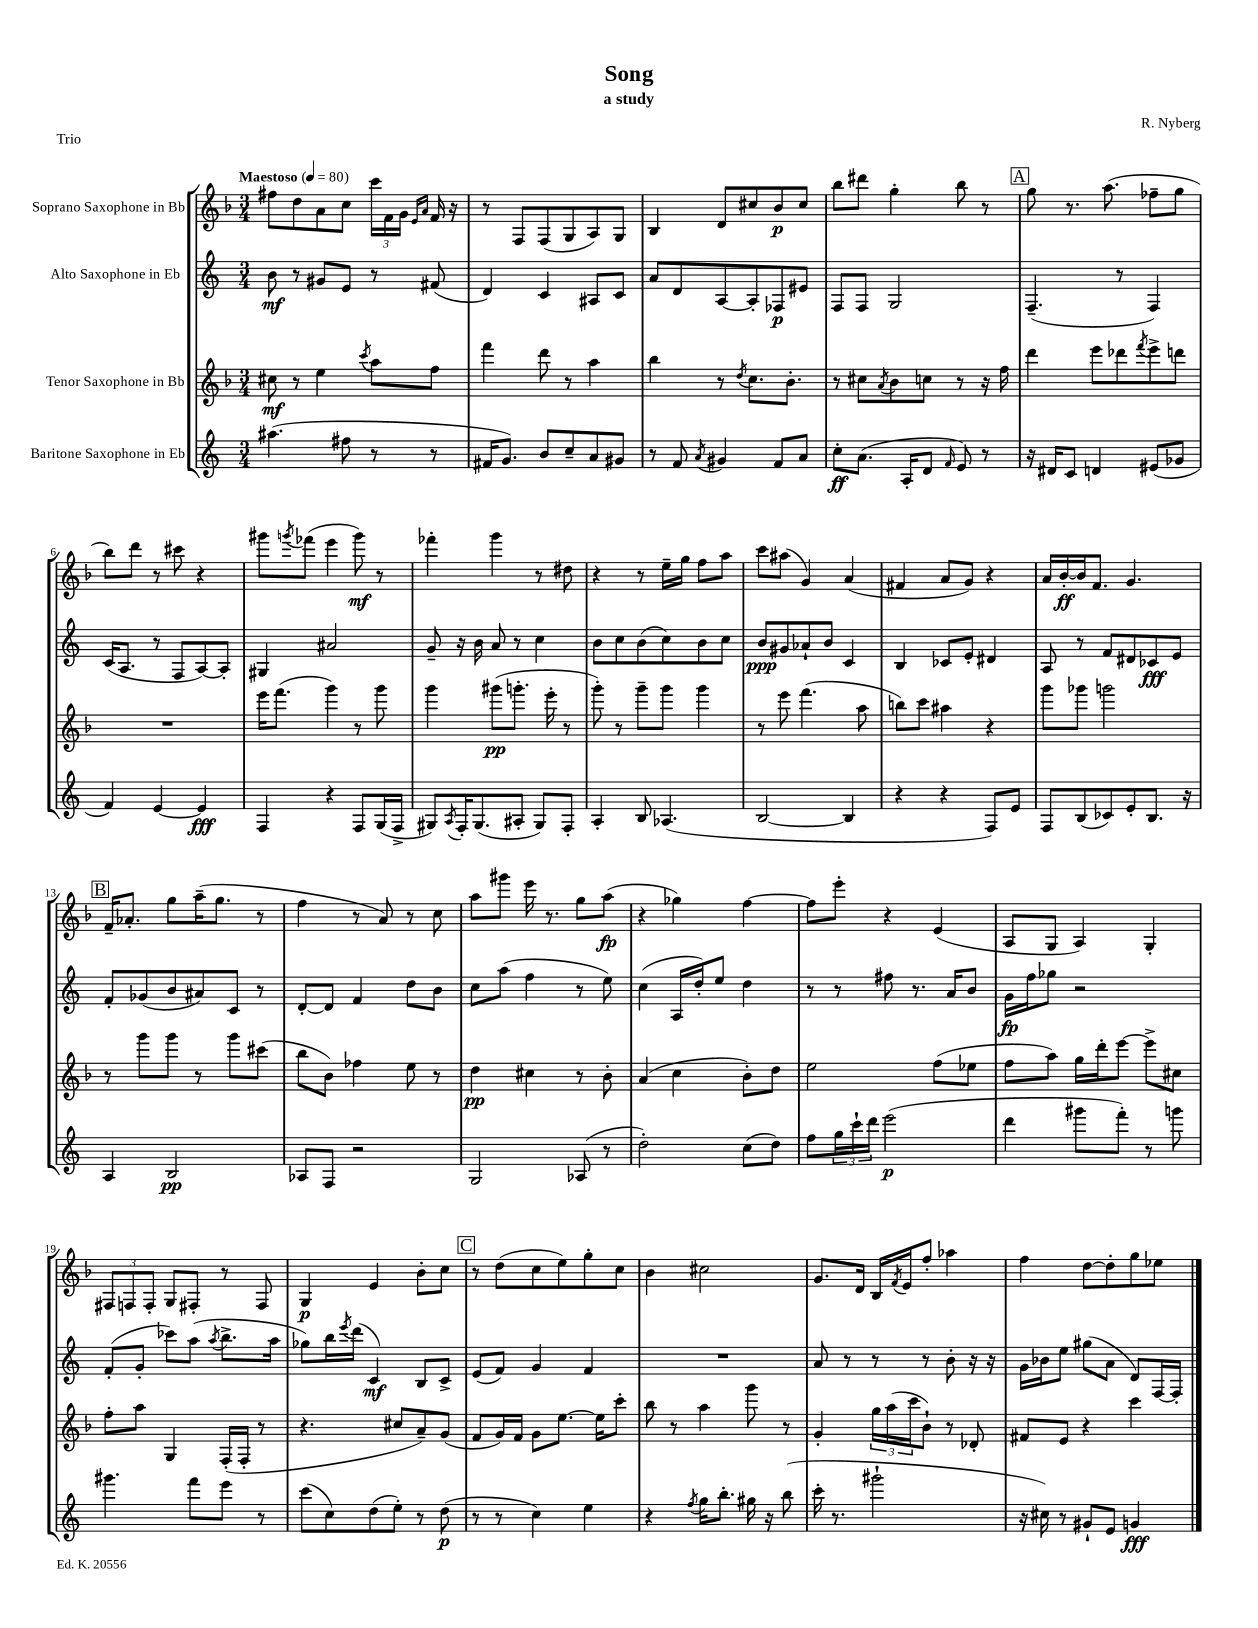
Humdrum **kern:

**kern	**kern	**kern	**kern
*staff4	*staff3	*staff2	*staff1
*clefG2	*clefG2	*clefG2	*clefG2
*k[]	*k[b-]	*k[]	*k[b-]
*M3/4	*M3/4	*M3/4	*M3/4
*MM80	*MM80	*MM80	*MM80
(4.aa#	8cc#	8b	8ff#
.	8r	8r	8dd
.	4ee	8g#	8a
8ff#	.	8e	8cc
.	8qccc	.	.
8r	8aa	8r	24ccc
.	.	.	24f
.	.	.	24g
.	.	.	16qqe
.	.	.	16qqa
8r	8ff	(8f#	16f
.	.	.	16r
=	=	=	=
16f#	4fff	4d)	8r
8.g)	.	.	.
.	.	.	8F
8b	8ddd	4c	(8F
8cc~	8r	.	8G
8a	4aa	8A#	8A)
8g#	.	8c	8G
=	=	=	=
8r	4bb-	8a	4B-
8f	.	8d	.
8qa	.	.	.
4g#	8r	[8A	8d
.	8qdd	.	.
.	8.cc	8A']	8cc#
8f	.	8F-	8b-
.	8.b-'	.	.
8a	.	8e#	8cc#
=	=	=	=
8cc'	8r	8F	8bb-
(8.a	8cc#	8F	8ddd#
.	8qa	.	.
.	8b-	2G	4gg'
16A'	.	.	.
8d	8cc	.	.
16qqf	.	.	.
8e)	8r	.	8bb-
8r	16r	.	8r
.	16ff	.	.
=	=	=	=
16r	4ddd	(4.F~	8gg
16d#	.	.	.
8c	.	.	8.r
4d	8eee	.	.
.	.	.	(8.aa
.	8ddd-	8r	.
.	8qfff	.	.
(8e#	8eee^	4F)	8ff-~
8g-	8ddd	.	8gg
=	=	=	=
4f)	2.r	(16c	8bb-)
.	.	8.A	.
.	.	.	8ddd
[4e	.	8r	8r
.	.	8F	8ccc#
4e]	.	[8A)	4r
.	.	8A']	.
=	=	=	=
4F	16eee	4G#	8ggg#
.	(8.fff	.	.
.	.	.	8qggg
.	.	.	(8fff-
4r	4ggg)	2a#	4eee
8F	8r	.	8ggg)
(16G	8ggg	.	8r
16F^	.	.	.
=	=	=	=
8G#)	4ggg	8g~	4fff-'
8qA	.	.	.
16F'	.	16r	.
(8.G#	.	16b	.
.	(8ggg#	8a	4ggg
8A#'	8.ggg'	8r	.
8G#)	.	4cc	8r
.	16eee'	.	.
8F'	8r	.	8dd#
=	=	=	=
4A'	8ggg')	8b	4r
.	8r	8cc	.
8B	8ggg~	(8b	8r
(4.A-	8ggg	8cc)	16ee~
.	.	.	16gg
.	4ggg	8b	8ff
.	.	8cc	8aa
=	=	=	=
[2B	8r	8b	8ccc
.	8eee	8g#	(8aa#
.	(4.fff	8a-`	4g)
.	.	8b	.
4B]	.	4c	(4a
.	8aa	.	.
=	=	=	=
4r	8bb)	4B	4f#
.	8ccc	.	.
4r	4aa#	8c-	8a
.	.	8e'	8g)
8F)	4r	4d#	4r
8e	.	.	.
=	=	=	=
8F	8ggg	8A	16a
.	.	.	[16b-'
(8B	8ggg-	8r	16b-]
.	.	.	8.f
8c-)	2ggg	8f	.
8e'	.	8d#	4.g
8.B	.	8c-	.
.	.	8e	.
16r	.	.	.
=	=	=	=
4A	8r	8f'	16f~
.	.	.	8.a-'
.	8ggg	(8g-	.
2B	8ggg	8b	8gg
.	8r	8a#)	(16aa~
.	.	.	8.gg
.	8ggg	8c	.
.	(8ccc#	8r	8r
=	=	=	=
8A-	8bb-	[8d'	4ff
8F	8b-)	8d]	.
2r	4ff-	4f	8r
.	.	.	8a)
.	8ee	8dd	8r
.	8r	8b	8cc
=	=	=	=
2G	4dd	8cc	8aa
.	.	(8aa	8ggg#
.	4cc#	4ff	16eee
.	.	.	8.r
(8A-	8r	8r	8gg
8r	8b-'	8ee)	(8aa
=	=	=	=
2dd')	(4a	(4cc	4r
.	4cc	16A	4gg-)
.	.	16dd')	.
.	.	8ee	.
(8cc	8b-')	4dd	[4ff
8dd)	8dd	.	.
=	=	=	=
8ff	2ee	8r	8ff]
24gg	.	8r	8eee'
24ccc`	.	.	.
24ddd	.	.	.
(2eee	.	8ff#	4r
.	.	8.r	.
.	(8ff	.	(4e
.	.	16a	.
.	8ee-	8b	.
=	=	=	=
4ddd	8ff	16g	8A
.	.	16ff	.
.	8aa)	8gg-	8G
8ggg#	16gg	2r	4A)
.	16ddd'	.	.
8fff')	[8eee	.	.
8r	8eee^]	.	4G'
8ggg	8cc#	.	.
=	=	=	=
4.ggg#	8ff'	(8f'	12F#
.	.	.	12F
.	8aa	8g'	.
.	.	.	12F'
.	4G	8ccc-)	8G
8fff	.	(8aa	8F#'
.	.	8qaa	.
8eee	(16F'	8.bb^	8r
.	16F'	.	.
8r	8r	.	8F#
.	.	16aa	.
=	=	=	=
(8ccc	4.r	8gg-)	4G
8cc)	.	16bb	.
.	.	8qeee	.
.	.	(16ddd	.
(8dd	.	4c)	4e
8ee')	8cc#	.	.
8r	8a~)	8B	8b-'
(8dd	(8g	8c^	8cc
=	=	=	=
8r	8f	(8e	8r
8r	16g)	8f)	(8dd
.	16f	.	.
4cc)	8g	4g	8cc
.	[8.ee	.	8ee)
4ee	.	4f	8gg'
.	16ee]	.	.
.	8ccc'	.	8cc
=	=	=	=
4r	8bb-	2.r	4b-
.	8r	.	.
8qff	.	.	.
16gg	4aa	.	2cc#
8.bb'	.	.	.
16gg#	8ggg	.	.
16r	.	.	.
(8bb	8r	.	.
=	=	=	=
16ccc'	4g'	8a	8.g
8.r	.	.	.
.	.	8r	.
.	.	.	16d
2ggg#`	24gg	8r	16B-
.	(24aa	.	.
.	.	.	8qf
.	.	.	16e
.	24ccc	.	.
.	8b-`)	8r	8ff'
.	8r	8b'	4aa-
.	8d-'	16r	.
.	.	16r	.
=	=	=	=
16r	8f#	16g	4ff
16cc#)	.	16b-	.
8r	8e	8ee	.
8g#`	4r	(8gg#	[8dd
8e	.	8a	8dd']
4g	4ccc	8d)	8gg
.	.	[16F	8ee-
.	.	16F']	.
==	==	==	==
*-	*-	*-	*-
